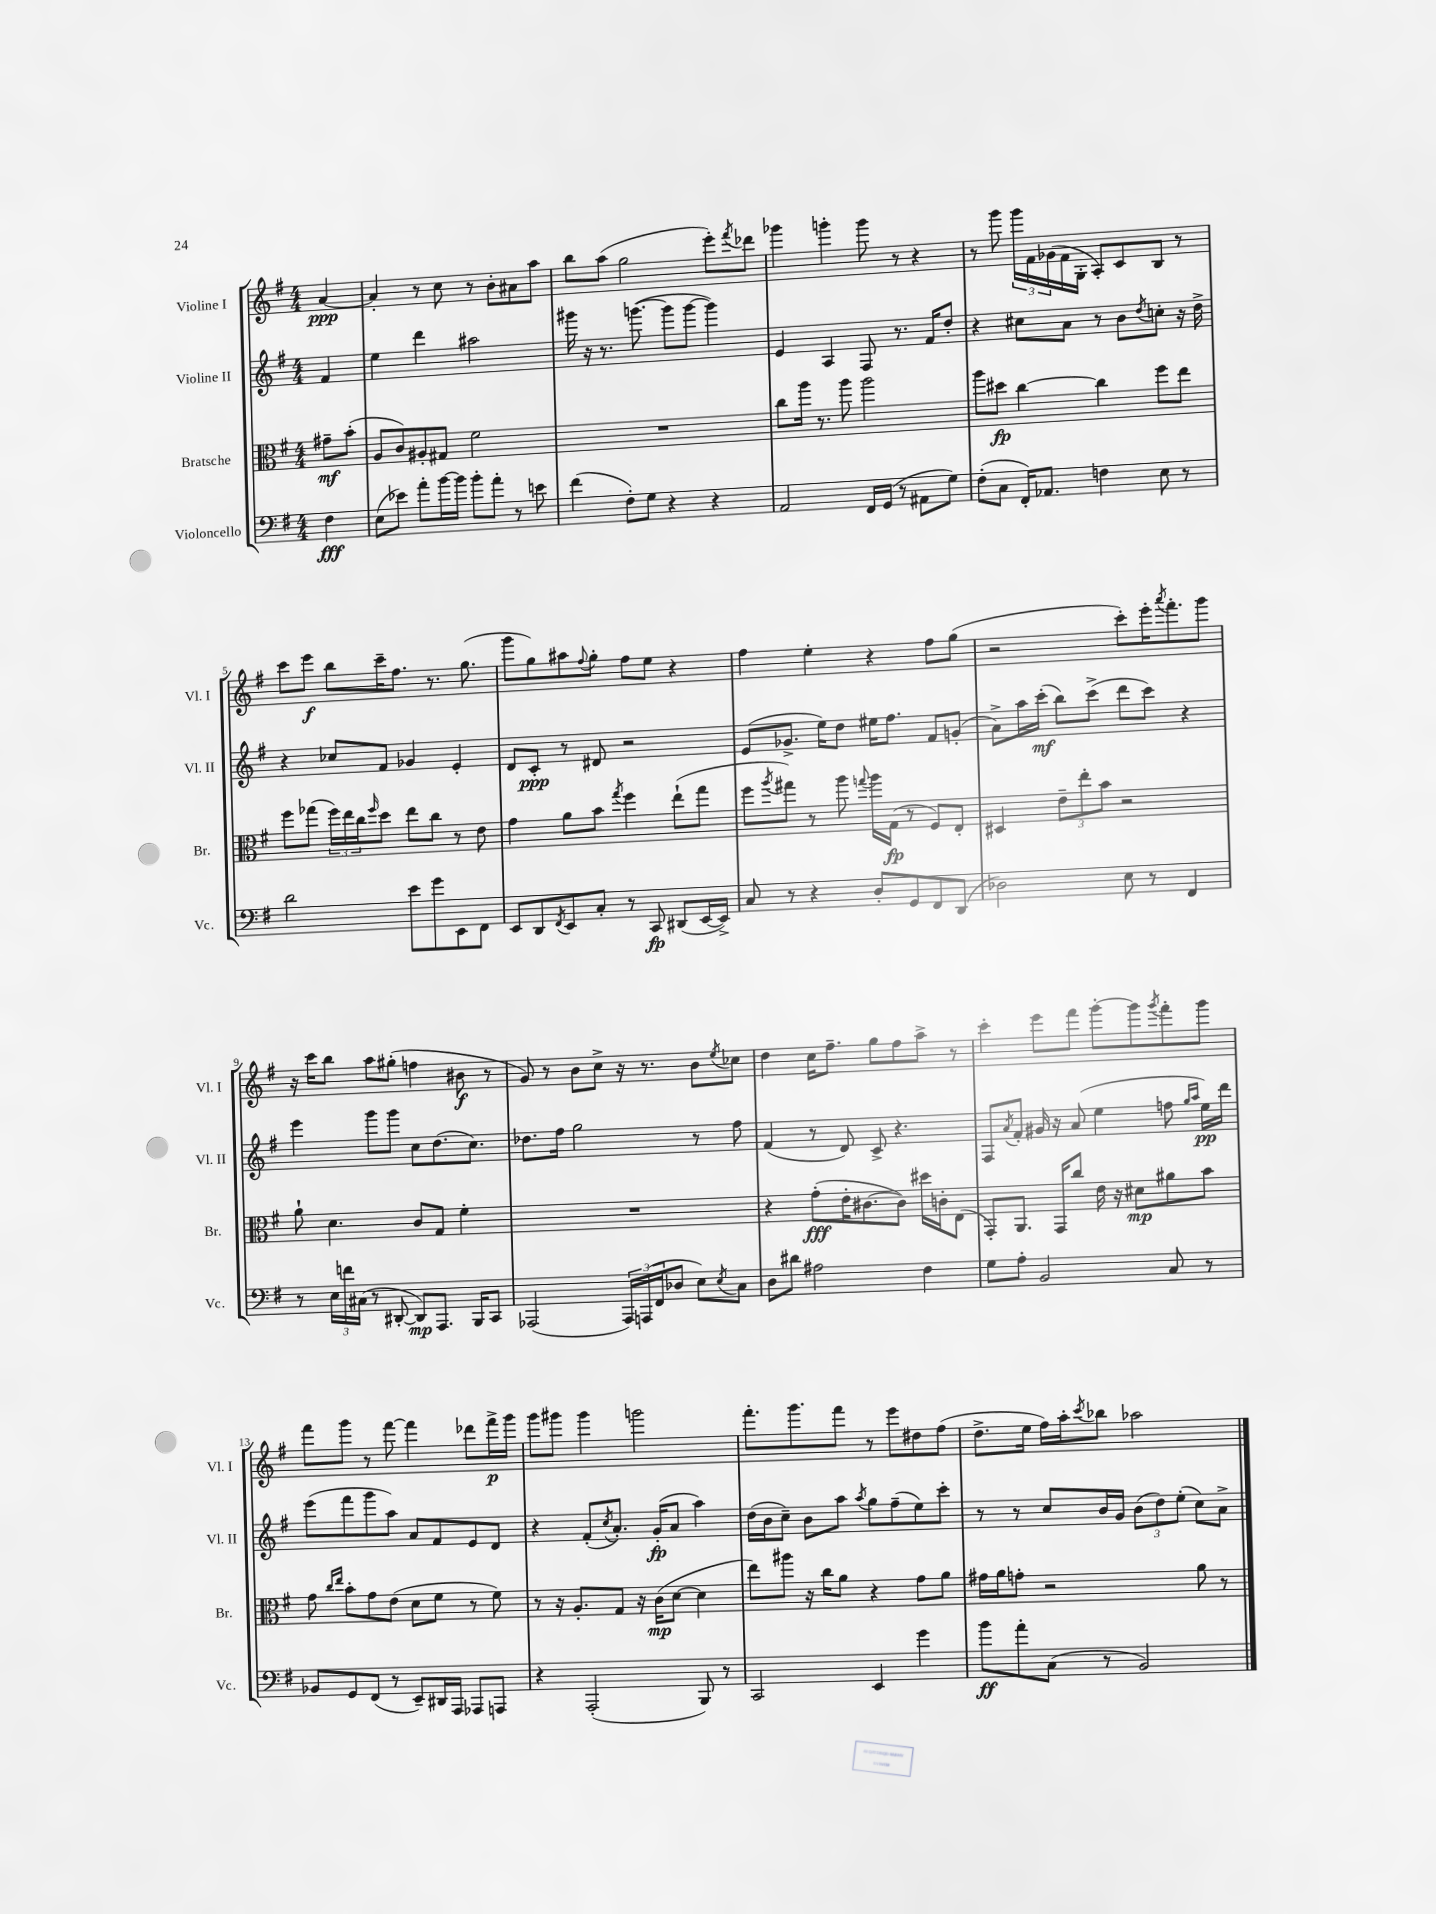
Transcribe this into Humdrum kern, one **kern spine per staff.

**kern	**kern	**kern	**kern
*staff4	*staff3	*staff2	*staff1
*clefF4	*clefC3	*clefG2	*clefG2
*k[f#]	*k[f#]	*k[f#]	*k[f#]
*M4/4	*M4/4	*M4/4	*M4/4
4F#\	8g#~\L	4f#/	[4a/
.	(8b'\J	.	.
=	=	=	=
(8E\L	8A/L	4ee\	4a'/]
8e-\J)	8c/)	.	.
8a'\L	8A#'/	4ddd\	8r
[16b\L	8G#/J	.	8cc\
16b\]JJ	.	.	.
8b'\L	2f#\	2aa#\	8r
8a'\J	.	.	8b'\L
8r	.	.	8a#\
8e\	.	.	8aa\J
=	=	=	=
(4f#\	1r	16ggg#\	8bb\L
.	.	16r	.
.	.	8.r	(8aa\J
8F#'\L)	.	.	2gg\
.	.	([8.ggg\	.
8G\J	.	.	.
4r	.	8ggg\]L	.
.	.	[8ggg\J	.
4r	.	4ggg\])	8eee'\L)
.	.	.	8qfff#/
.	.	.	8ddd-\J
=	=	=	=
2AA/	8cc\L	4e/	4ggg-\
.	16aa\Jk	.	.
.	8.r	.	.
.	.	4A/	4ggg'\
.	8aa\	.	.
16FF#/LL	2aa\	8F#/	8ggg\
(16GG/JJ	.	.	.
8r	.	8.r	8r
8AA#\L	.	.	4r
.	.	16f#/LK	.
8G\J)	.	8dd'/J	.
=	=	=	=
(8F#'\L	8aa\L	4r	8r
8C\J	8dd#\J	.	8ggg\
16FF#'/LK)	[4cc\	8cc#\L	24ggg\LL
.	.	.	24f#\
8.AA-/J	.	.	.
.	.	.	(24g-\
.	.	8a\J	16f#\
.	.	.	16G'\JJ
4F\	4cc\]	8r	8A'/L)
.	.	8b\L	8c/
.	.	8qdd/	.
8E\	8ff#\L	8cc'\J	8B/J
8r	8ee\J	16r	8r
.	.	16dd^\	.
=	=	=	=
2d\	8ff#\L	4r	8ccc\L
.	(8gg-\J	.	8eee\J
.	24ff#\LL)	8cc-/L	8bb\L
.	24ee\	.	.
.	24cc\J	.	.
.	16qqff#/	.	.
.	8dd\J	8f#/J	16ccc~\K
.	.	.	8.ff#\J
8e\L	8ee\L	4g-/	.
8g\	8cc\J	.	8.r
8EE\	8r	4e'/	.
.	.	.	(8.gg\
8FF#\J	8e\	.	.
=	=	=	=
8EE/L	4g\	8d/L	8ggg\L
8DD/	.	8c'/J	8gg\)
8qFF#/	.	.	.
8EE/	8a\L	8r	8aa#\
.	.	.	8qqff#/
8C'/J	8b\J	8d#/	8gg'\J
.	8qgg/	.	.
8r	4ff#\	2r	8ff#\L
8CC/	.	.	8ee\J
(8DD#/L	(8ee`\L	.	4r
[16EE/L	8gg\J	.	.
16EE^/]JJ)	.	.	.
=	=	=	=
8C/	8ff#\L	(8e/L	4ff#\
.	8qaa/	.	.
8r	8gg#\J)	8.g-^/J	.
4r	8r	.	4ee'\
.	.	16ee\LK)	.
.	8aa\	8dd\J	.
.	8qqgg/	.	.
8D'/L	16aa\LL	16ee#\LK	4r
.	(16G\JJ	8.ff#\J	.
8GG/	8r	.	.
8FF#/	8F#/L)	8f#/L	8ff#\L
(8DD/J	8E'/J	(8g'/J	(8gg\J
=	=	=	=
2D-\)	4D#/	8a^\L)	2r
.	.	16aa\L	.
.	.	(16ccc'\JJ	.
.	12e~\L	8bb\L)	.
.	12ee'\	.	.
.	.	(8ccc^\J	.
.	12b\J	.	.
8E\	2r	8ddd\L	8ccc'\L)
8r	.	8ccc\J)	16eee'\K
.	.	.	8qaaa/
.	.	.	8.fff#'\
4FF#/	.	4r	.
.	.	.	8ggg\J
=	=	=	=
8r	8a`\	4eee\	16r
.	.	.	16ccc\LK
24E\LL	4.d\	.	8bb\J
24f\	.	.	.
(24C#\JJ	.	.	.
8r	.	8ggg\L	8aa\L
[8DD#'/	.	8ggg\J	(8gg#'\J
8DD#/]L)	8c/L	8cc\L	4ff\
8.AAA/J	8G/J	(8.dd\	.
.	4f#'\	.	8b#\
16BBB/LK	.	8.cc\J)	.
8CC/J	.	.	8r
=	=	=	=
(2AAA-/	1r	8.dd-\L	8g/)
.	.	.	8r
.	.	16ff#\Jk	.
.	.	2gg\	8b\L
.	.	.	8cc^\J
24AAA-/LL)	.	.	16r
(24AAA/	.	.	.
.	.	.	8.r
24FF#/J	.	.	.
8D-/J	.	.	.
8E\L)	.	8r	8b\L
8qE/	.	.	8qee/
8C\J	.	8ff#\	8cc-\J
=	=	=	=
8D\L	4r	(4f#/	4dd\
8d#\J	.	.	.
2A#\	(8g'\L	8r	16cc\LK
.	.	.	8.ff#~\J
.	16e'\K	8d/)	.
.	[8.c#\	.	.
.	.	8c^/	8gg\L
.	8c#\]J)	4.r	8ff#\
4F#\	16dd#\LL	.	8aa^\J
.	16c'\J	.	.
.	(8E\J	.	8r
=	=	=	=
8G\L	8GG'/L)	8F#/L	4ccc'\
.	.	8qa/	.
8A'\J	8.AA/J	8f#'/J	.
2BB/	.	16g#/	8eee\L
.	16GG/LK	16r	.
.	8cc/J	(8a/	8fff#\J
.	16e\	4ee\	[8ggg'\L
.	16r	.	.
.	8d#\L	.	8ggg\]
.	.	.	8qggg/
8C/	8a#\	8ff\	8fff#'\
.	.	16qqgg/LL	.
.	.	16qqaa/JJ	.
8r	8b\J	16ee\LL)	8ggg\J
.	.	16ddd\JJ	.
=	=	=	=
8BB-/L	8g\	(8eee\L	8fff#\L
.	16qqcc/LL	.	.
.	16qqee/JJ	.	.
8GG/	8b'\L	8fff#\	8ggg\J
(8FF#/J	8g\	8ggg\	8r
8r	(8e\J	8aa\J)	[8fff#\
8EE~/L)	8d\L	8a/L	4fff#\]
16DD#/L	8f#\J	8f#/	.
16AAA/JJ	.	.	.
8AAA-/L	8r	8e/	8ddd-\L
8AAA/J	8f#\)	8d/J	16fff#^\L
.	.	.	16ggg\JJ
=	=	=	=
4r	8r	4r	8ggg\L
.	16r	.	8ggg#\J
.	8.A'/L	.	.
(2AAA'/	.	(8f#'/L	4ggg#\
.	.	8qcc/	.
.	8G/J	8.a'/J)	.
.	16r	.	2ggg\
.	(16c\LK	(16g'/LK	.
.	[8d\J	8a/J	.
8BBB/)	4d\]	4aa\)	.
8r	.	.	.
=	=	=	=
2CC/	8ee\L)	(16dd\LL	8.fff#'\L
.	.	16b\J	.
.	8aa#\J	8cc~\J)	.
.	.	.	8.ggg\
.	16r	8b\L	.
.	16cc\LK	.	.
.	8a\J	8aa\J	8fff#\J
.	.	8qaa/	.
4EE/	4r	8gg\L	8r
.	.	(8ff#~\	8eee\L
4g\	8g\L	8ee\)	8dd#\
.	8a\J	8ccc'\J	(8ff#\J
=	=	=	=
8b\L	16g#\LL	8r	8.dd^\L
.	16a\J	.	.
8a'\	8g'\J	8r	.
.	.	.	16ee\Jk
(8C\J	2r	8cc/L	16ff#\LL)
.	.	.	16aa'\J
.	.	.	8qccc/
8r	.	16b/L	8bb-\J
.	.	16g/JJ	.
2BB/)	.	(12b\L	2aa-\
.	.	12dd\)	.
.	.	(12ee'\J	.
.	8a\	8cc\L)	.
.	8r	8a^\J	.
==	==	==	==
*-	*-	*-	*-
